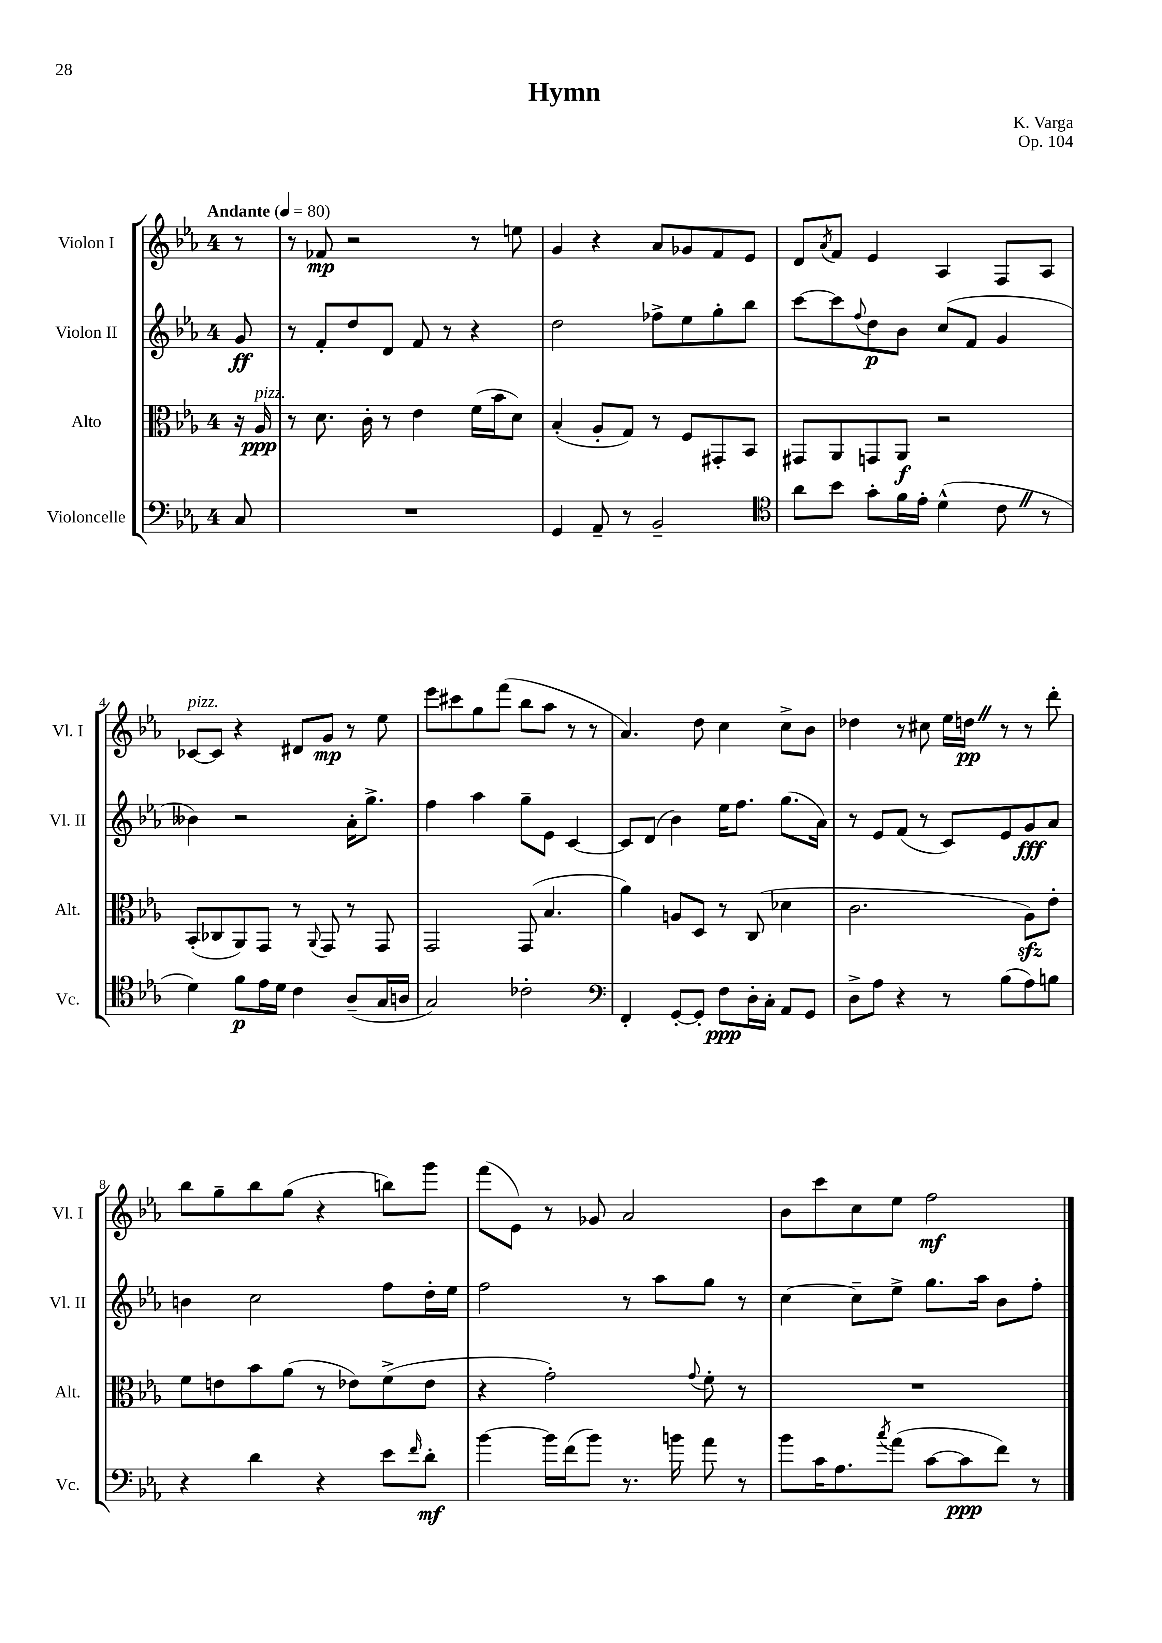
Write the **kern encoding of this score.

**kern	**dynam	**kern	**dynam	**kern	**dynam	**kern	**dynam
*part4	*part4	*part3	*part3	*part2	*part2	*part1	*part1
*staff4	*staff4	*staff3	*staff3	*staff2	*staff2	*staff1	*staff1
*I"Violoncelle	*	*I"Alto	*	*I"Violon II	*	*I"Violon I	*
*I'Vc.	*	*I'Alt.	*	*I'Vl. II	*	*I'Vl. I	*
*clefF4	*	*clefC3	*	*clefG2	*	*clefG2	*
*k[b-e-a-]	*	*k[b-e-a-]	*	*k[b-e-a-]	*	*k[b-e-a-]	*
*M4/4	*	*M4/4	*	*M4/4	*	*M4/4	*
*MM80	*	*MM80	*	*MM80	*	*MM80	*
=	=	=	=	=	=	=	=
!	!	!	!	!	!	!LO:TX:a:B:t=Andante	!
8C/	.	16r	.	8g/	ff	8r	.
!	!	!LO:TX:a:i:t=pizz.	!	!	!	!	!
.	.	16A-/	ppp	.	.	.	.
=1	=1	=1	=1	=1	=1	=1	=1
1r	.	8r	.	8r	.	8r	.
.	.	8.d\	.	8f'/L	.	8f-X/	mp
.	.	.	.	8dd/	.	2r	.
.	.	16c'\	.	.	.	.	.
.	.	8r	.	8d/J	.	.	.
.	.	4e-\	.	8f/	.	.	.
.	.	.	.	8r	.	.	.
.	.	(16f\LL	.	4r	.	8r	.
.	.	16b-\J	.	.	.	.	.
.	.	8d\J)	.	.	.	8een\	.
=2	=2	=2	=2	=2	=2	=2	=2
4GG/	.	(4B-'/	.	2dd\	.	4g/	.
8AA-~/	.	8A-'/L	.	.	.	4r	.
8r	.	8G/J)	.	.	.	.	.
2BB-~/	.	8r	.	8ff-X^\L	.	8a-/L	.
.	.	8F/L	.	8ee-\	.	8g-X/	.
.	.	8GG#X'/	.	8gg'\	.	8f/	.
.	.	8BB-/J	.	8bb-\J	.	8e-/J	.
=3	=3	=3	=3	=3	=3	=3	=3
*clefC4	*	*	*	*	*	*	*
8a-\L	.	8GG#X/L	.	[8ccc\L	.	8d/L	.
.	.	.	.	.	.	8qa-/	.
8b-\J	.	8AA-/	.	8ccc\]	.	8f/J	.
.	.	.	.	8qqff/	.	.	.
8g'\L	.	8GGn/	.	8dd\	p	4e-/	.
16f\L	.	8AA-/J	f	8b-\J	.	.	.
16e-'\JJ	.	.	.	.	.	.	.
(4d^^\	.	2r	.	(8cc/L	.	4A-/	.
.	.	.	.	8f/J	.	.	.
8cZ\	.	.	.	4g/	.	8F/L	.
8r	.	.	.	.	.	8A-/J	.
!!LO:LB:g=z
=4	=4	=4	=4	=4	=4	=4	=4
!	!	!	!	!	!	!LO:TX:a:i:t=pizz.	!
4d\)	.	(8BB-'/L	.	4b--X\)	.	[8c-X/L	.
.	.	8C-X/	.	.	.	8c-/J]	.
8f\L	p	8AA-/)	.	2r	.	4r	.
16e-\L	.	8GG/J	.	.	.	.	.
16d\JJ	.	.	.	.	.	.	.
4c\	.	8r	.	.	.	8d#X/L	.
.	.	8qqAA-/	.	.	.	.	.
.	.	8GG/	.	.	.	8g/J	mp
(8A-~/L	.	8r	.	16a-'\KL	.	8r	.
.	.	.	.	8.gg^\J	.	.	.
16G/L	.	8GG/	.	.	.	8ee-\	.
16An/JJ	.	.	.	.	.	.	.
=5	=5	=5	=5	=5	=5	=5	=5
2G/)	.	2GG/	.	4ff\	.	8eee-\L	.
.	.	.	.	.	.	8ccc#X\	.
.	.	.	.	4aa-\	.	8gg\	.
.	.	.	.	.	.	(8fff\J	.
2c-X'\	.	(8GG/	.	8gg~\L	.	8bb-\L	.
.	.	4.B-/	.	8e-\J	.	8aa-\J	.
.	.	.	.	[4c/	.	8r	.
.	.	.	.	.	.	8r	.
=6	=6	=6	=6	=6	=6	=6	=6
*clefF4	*	*	*	*	*	*	*
4FF'/	.	4a-\)	.	8c/L]	.	4.a-/)	.
.	.	.	.	(8d/J	.	.	.
[8GG'/L	.	8An/L	.	4b-\)	.	.	.
8GG'/J]	.	8D/J	.	.	.	8dd\	.
8F\L	ppp	8r	.	16ee-\KL	.	4cc\	.
.	.	.	.	8.ff\J	.	.	.
16D'\L	.	(8C/	.	.	.	.	.
16C'\JJ	.	.	.	.	.	.	.
8AA-/L	.	4d-X\	.	(8.gg\L	.	8cc^\L	.
8GG/J	.	.	.	.	.	8b-\J	.
.	.	.	.	16a-\Jk)	.	.	.
=7	=7	=7	=7	=7	=7	=7	=7
8D^\L	.	2.c\	.	8r	.	4dd-X\	.
8A-\J	.	.	.	8e-/L	.	.	.
4r	.	.	.	(8f/J	.	8r	.
.	.	.	.	8r	.	8cc#X\	.
8r	.	.	.	8c/L)	.	16ee-\LL	.
.	.	.	.	.	.	16ddnZ\JJ	pp
(8B-\L	.	.	.	8e-/	.	8r	.
8A-\)	.	8A-zz\L)	.	8g/	fff	8r	.
8Bn\J	.	8e-'\J	.	8a-/J	.	8ddd'\	.
!!LO:LB:g=z
=8	=8	=8	=8	=8	=8	=8	=8
4r	.	8f\L	.	4bn\	.	8bb-\L	.
.	.	8en\	.	.	.	8gg~\	.
4d\	.	8b-\	.	2cc\	.	8bb-\	.
.	.	(8a-\J	.	.	.	(8gg\J	.
4r	.	8r	.	.	.	4r	.
.	.	8e-X\L)	.	.	.	.	.
8e-\L	.	(8f^\	.	8ff\L	.	8bbn\L)	.
16qqf/	.	.	.	.	.	.	.
8d'\J	mf	8e-\J	.	16dd'\L	.	8ggg\J	.
.	.	.	.	16ee-\JJ	.	.	.
=9	=9	=9	=9	=9	=9	=9	=9
[4b-\	.	4r	.	2ff\	.	(8fff\L	.
.	.	.	.	.	.	8e-\J)	.
16b-\LL]	.	2g'\)	.	.	.	8r	.
(16f\J	.	.	.	.	.	.	.
8b-\J)	.	.	.	.	.	8g-X/	.
8.r	.	.	.	8r	.	2a-/	.
.	.	.	.	8aa-\L	.	.	.
16bn\	.	.	.	.	.	.	.
.	.	8qqg/	.	.	.	.	.
8a-\	.	8f'\	.	8gg\J	.	.	.
8r	.	8r	.	8r	.	.	.
=10	=10	=10	=10	=10	=10	=10	=10
8b-\L	.	1r	.	[4cc\	.	8b-\L	.
16c\K	.	.	.	.	.	8ccc\	.
8.A-\	.	.	.	.	.	.	.
.	.	.	.	8cc~\L]	.	8cc\	.
8qcc/	.	.	.	.	.	.	.
(8a-\J	.	.	.	8ee-^\J	.	8ee-\J	.
[8c\L	.	.	.	8.gg\L	.	2ff\	mf
8c\]	ppp	.	.	.	.	.	.
.	.	.	.	16aa-\Jk	.	.	.
8f\J)	.	.	.	8b-\L	.	.	.
8r	.	.	.	8ff'\J	.	.	.
==	==	==	==	==	==	==	==
*-	*-	*-	*-	*-	*-	*-	*-
